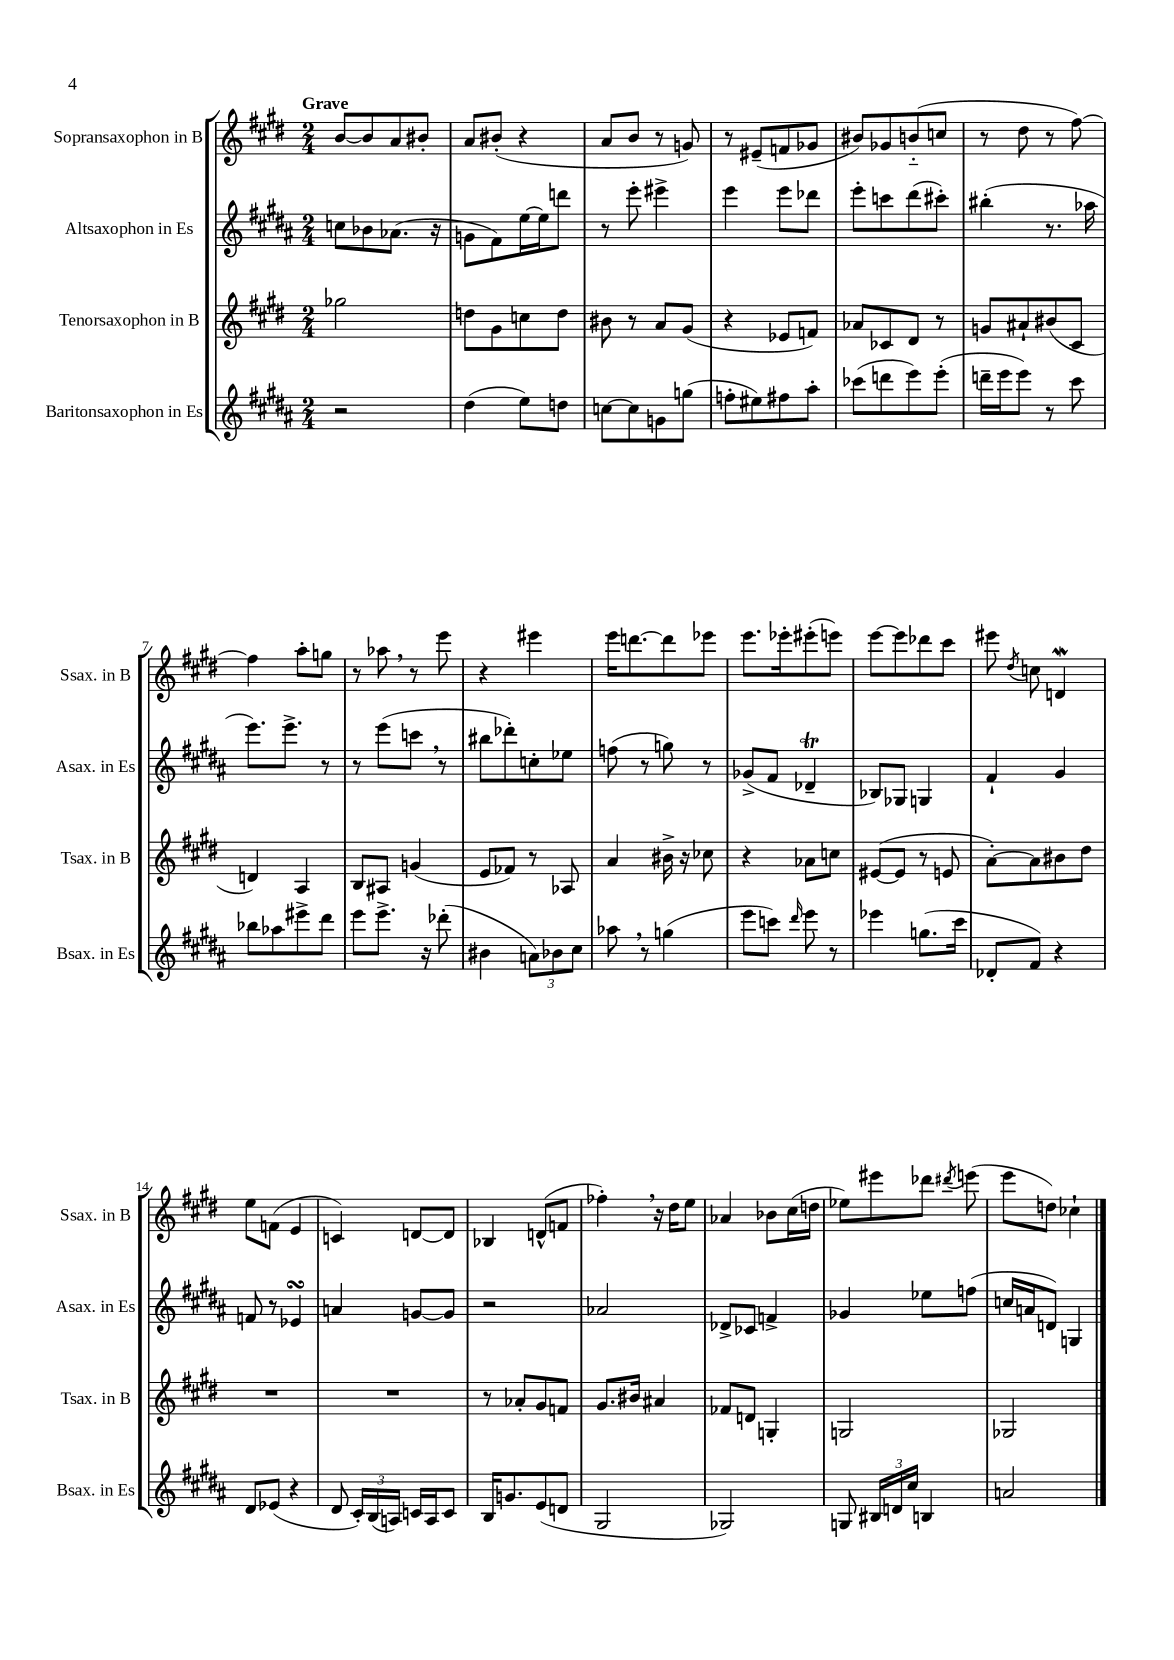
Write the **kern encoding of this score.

**kern	**kern	**kern	**kern
*part4	*part3	*part2	*part1
*staff4	*staff3	*staff2	*staff1
*I"Baritonsaxophon in Es	*I"Tenorsaxophon in B	*I"Altsaxophon in Es	*I"Sopransaxophon in B
*I'Bsax. in Es	*I'Tsax. in B	*I'Asax. in Es	*I'Ssax. in B
*clefG2	*clefG2	*clefG2	*clefG2
*k[f#c#g#d#a#]	*k[f#c#g#d#]	*k[f#c#g#d#a#]	*k[f#c#g#d#]
*M2/4	*M2/4	*M2/4	*M2/4
=1	=1	=1	=1
!	!	!	!LO:TX:a:B:t=Grave
2r	2gg-X\	8ccn\L	[8b/L
.	.	8b-X\	8b/]
.	.	(8.a-X\J	8a/
.	.	.	8b#X'/J
.	.	16r	.
=2	=2	=2	=2
(4dd#\	8ddn\L	8gn\L	8a/L
.	8g#\	8f#\)	(8b#X'/J
8ee\L)	8ccn\	[16ee\L	4r
.	.	16ee\J]	.
8ddn\J	8dd\J	8dddn\J	.
=3	=3	=3	=3
[8ccn\L	8b#X\	8r	8a/L
8cc\]	8r	8eee'\	8b/J
8gn\	8a/L	4eee#X^\	8r
(8ggn\J	(8g#/J	.	8gn/)
=4	=4	=4	=4
8ffn'\L	4r	4eee\	8r
8ee#X\)	.	.	(8e#X~/L
8ff#X\	8e-X/L	8eee\L	8fn/
8aa#'\J	8fn/J)	8ddd-X\J	8g-X/J
=5	=5	=5	=5
(8ccc-X\L	8a-X/L	8eee'\L	8b#X/L)
8dddn\	8c-X/	8cccn\	8g-X/
8eee\)	8d#/J	(8ddd#\	(8bn/
(8eee'\J	8r	8ccc#X'\J)	8ccn/J
=6	=6	=6	=6
16dddn~\LL	8gn/L	(4bb#X'\	8r
16eee\J	.	.	.
8eee\J)	8a#X`/	.	8dd#\
8r	(8b#X/	8.r	8r
8ccc#\	8c#/J	.	[8ff#\)
.	.	16aa-X\	.
!!LO:LB:g=z
=7	=7	=7	=7
8bb-X\L	4dn/)	8.eee\L)	4ff#\]
8aa-X\	.	.	.
.	.	8.eee^\J	.
8eee#X^\	4A/	.	8aa'\L
8ddd#\J	.	8r	8ggn\J
=8	=8	=8	=8
8eee\L	8B/L	8r	8r
8.eee^\J	8A#X/J	(8eee\L	8aa-X,\
.	(4gn/	8cccn,\J	8r
16r	.	.	.
(8ddd-X'\	.	8r	8eee\
=9	=9	=9	=9
4b#X\	8e/L	8bb#X\L	4r
.	8f-X/J)	8ddd-X'\)	.
12an\L)	8r	8ccn'\	4eee#X\
12b-X\	.	.	.
.	8A-X/	8ee-X\J	.
12cc#\J	.	.	.
=10	=10	=10	=10
8aa-X,\	4a/	(8ffn\	16eee\KL
.	.	.	[8.dddn\
8r	.	8r	.
(4ggn\	16b#X^\	8ggn\)	8ddd\]
.	16r	.	.
.	8cc-X\	8r	8eee-X\J
=11	=11	=11	=11
8eee\L	4r	(8g-X^/L	8.eee\L
8cccn\J)	.	8f#/J	.
.	.	.	16eee-X'\k
16qqddd#/	.	.	.
8eee\	8a-X\L	4d-XT~/	(8eee#X'\
8r	8ccn\J	.	8eeen\J)
=12	=12	=12	=12
4eee-X\	([8e#X/L	8B-X/L)	[8eee\L
.	8e#/J]	8G-X/J	8eee\]
(8.ggn\L	8r	4Gn/	8ddd-X\
.	8en/	.	8ccc#\J
16ccc#\Jk	.	.	.
=13	=13	=13	=13
8d-X'/L	[8a'\L)	4f#`/	8eee#X\
.	.	.	8qdd#/
8f#/J)	8a\]	.	8ccn\
4r	8b#X\	4g#/	4dnw/
.	8dd#\J	.	.
!!LO:LB:g=z
=14	=14	=14	=14
8d#/L	2r	8fn/	8ee\L
(8e-X/J	.	8r	(8fn\J
4r	.	4e-XsSSs/	4e/
=15	=15	=15	=15
8d#/	2r	4an/	4cn/)
24c#'/LL)	.	.	.
(24B/	.	.	.
24An/JJ)	.	.	.
16cn/LL	.	[8gn/L	[8dn/L
16A/J	.	.	.
8c/J	.	8g/J]	8d/J]
=16	=16	=16	=16
16B/KL	8r	2r	4B-X/
8.gn/	.	.	.
.	8a-X'/L	.	.
(8e/	8g#/	.	(8dn^^/L
8dn/J	8fn/J	.	8fn/J
=17	=17	=17	=17
2G#/	8.g#/L	2a-X/	4ff-X',\)
.	16b#X/Jk	.	.
.	4a#X/	.	16r
.	.	.	16dd#\KL
.	.	.	8ee\J
=18	=18	=18	=18
2G-X/)	8f-X/L	8d-X^/L	4a-X/
.	8dn/J	8c-X/J	.
.	4Gn'/	4fn^/	8b-X\L
.	.	.	(16cc#\L
.	.	.	16ddn\JJ
=19	=19	=19	=19
8Gn/	2Gn/	4g-X/	8ee-X\L)
24B#X/LL	.	.	8eee#X\
24dn/	.	.	.
24cc#/JJ	.	.	.
4Bn/	.	8ee-X\L	8ddd-X\J
.	.	.	8qddd#X/
.	.	(8ffn\J	(8eeen\
=20	=20	=20	=20
2an/	2G-X/	16ccn/LL	8eee\L
.	.	16an/J	.
.	.	8dn/J)	8ddn\J)
.	.	4Gn/	4cc-X`\
==	==	==	==
*-	*-	*-	*-
